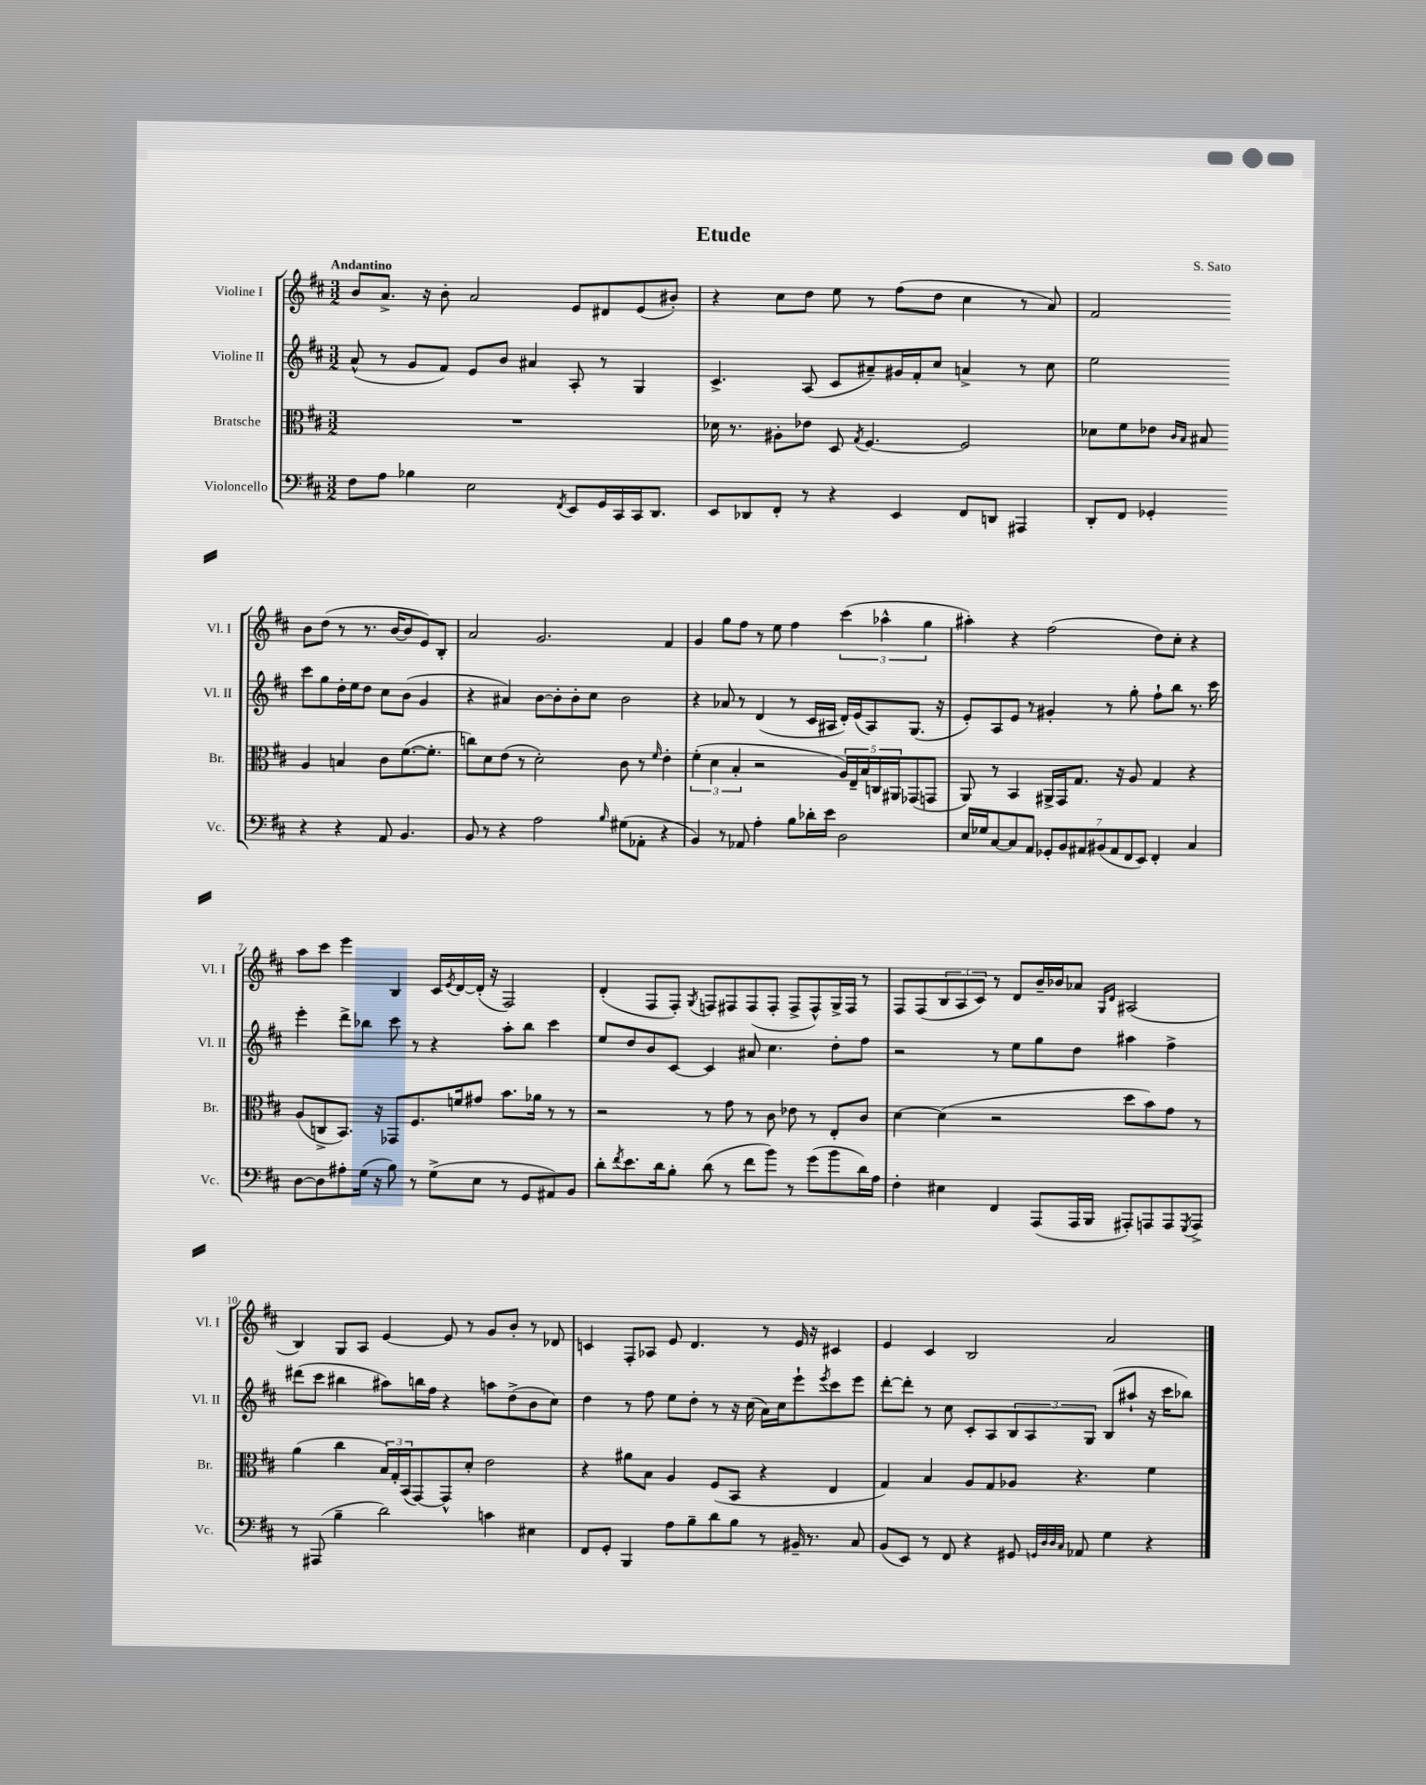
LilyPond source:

\header { title = "Etude" composer = "S. Sato" }
<<
\new StaffGroup <<
\new Staff = "s0" \with { instrumentName = "Violine I" shortInstrumentName = "Vl. I" } {
    \clef treble \key d \major \numericTimeSignature \time 3/2 \tempo "Andantino"
    b'8 a'8.-> r16 b'8-. a'2 e'8 dis'8 e'8( bis'8-.) |
    r4 cis''8 d''8 e''8 r8 fis''8( d''8 cis''4 r8 a'8) |
    fis'2 b'8 d''8( r8 r8. b'16~ b'8 e'8) b8-. |
    a'2 g'2. fis'4 |
    g'4 g''8 fis''8 r8 e''8 fis''4 \tuplet 3/2 { cis'''4( aes''4-^ g''4 } |
    ais''4-.) r4 fis''2( d''8) cis''8-. r4 |
    a''8 cis'''8 e'''4 b4 cis'16 \acciaccatura { e'8 } d'16~ d'16-.( r16 fis2) |
    d'4-.( fis8 fis8-.) \acciaccatura { g8 } f8 fis8 fis8( fis8-. fis8-> fis8-^) g16-> fis16 r8 |
    fis8 fis8( \tuplet 3/2 { b8 a8 cis'8) } r8 d'8 b'16-- bes'16 aes'8 \grace { g16 d'16 } ais2( |
    b4) g8 a8 e'4~ e'8 r8 g'8 b'8-. r8 des'8 |
    c'4 fis8-. aes8 e'8 d'4. r8 e'16 r16 cis'4 |
    e'4 cis'4 b2 a'2 \bar "|." |
}
\new Staff = "s1" \with { instrumentName = "Violine II" shortInstrumentName = "Vl. II" } {
    \clef treble \key d \major \numericTimeSignature \time 3/2
    a'8-^( r8 g'8 fis'8) e'8 b'8 ais'4 a8-. r8 g4 |
    cis'4.-> a8( cis'8 ais'8--) gis'16 fis'16-. cis''8 a'4-> r8 cis''8 |
    e''2 cis'''8 g''8 d''16-. e''16 d''8 cis''8 b'8( g'4 |
    r4 ais'4) b'8~ b'8-. b'8-. cis''8 b'2 |
    r4 aes'8 r8 d'4( r8 cis'16 ais16 d'16-.) e'16( ais8) g8.( r16 |
    e'8-.) a8 e'8 r8 gis'4-. r8 g''8-. fis''8-! b''8 r8. cis'''16 |
    e'''4-. d'''8-> bes''8 cis'''8 r8 r4 a''8-. bes''8 cis'''4 |
    e''8 d''8 b'8 cis'8~ cis'4 ais'8 cis''4. d''8-. fis''8 |
    r2 r8 e''8 g''8 d''8 ais''4 fis''4-> |
    dis'''8( cis'''8 bis''4 ais''8) b''16 fis''16 r4 a''8 d''8->( b'8 cis''8) |
    d''4 r8 fis''8 e''8 d''8-. r8 r16 cis''16( a'16) cis''16 e'''8-! \acciaccatura { e'''8 } cis'''8 e'''8 |
    d'''8~-. d'''8-. r8 cis''8 cis'8-. a8 \tuplet 3/2 { b8 a8 g8 } b8( ais''8-! r16 cis'''16 bes''8) \bar "|." |
}
\new Staff = "s2" \with { instrumentName = "Bratsche" shortInstrumentName = "Br." } {
    \clef alto \key d \major \numericTimeSignature \time 3/2
    R1. |
    des'16 r8. ais8-. ees'8 d8 \acciaccatura { g8 } fis4.~ fis2 |
    des'8 fis'8 ees'8 \grace { cis'16 b16 } bis8 a4 b4 cis'8 fis'8.~( fis'8.-. |
    c''8) d'8 e'8( r8 d'2-.) cis'8 r8 \grace { fis'16 } e'4-. |
    \tuplet 3/2 { fis'4-.( d'4 b4-. } r2 \tuplet 5/4 { a16) e16-- b16 c16 ais,16 } ges,8( g,8 |
    a,8) r8 b,4 ais,16-> g,16 g8. r16 a8 g4 r4 |
    a8( c8-> b,8.) r16 ges,8 fis8. f'16 gis'8 b'8. aes'16 r8 r8 |
    r2 r8 g'8 r8 cis'8 ees'8 r8 e8-. cis'8 |
    d'4~ d'4( r2 d''8 b'8) g'8 r8 |
    a'4( cis''4 \tuplet 3/2 { b16) g16-. b,16( } g,8~) g,8-^ d'8-. e'2 |
    r4 ais'8 b8 a4 fis8( b,8 r4 e4 |
    g4) b4 a8 g8 aes8 r4. fis'4 \bar "|." |
}
\new Staff = "s3" \with { instrumentName = "Violoncello" shortInstrumentName = "Vc." } {
    \clef bass \key d \major \numericTimeSignature \time 3/2
    fis8 a8 bes4 e2 \acciaccatura { fis,8 } e,8 g,16 cis,16 cis,16 d,8. |
    e,8 des,8 fis,8-. r8 r4 e,4 fis,8 d,8 ais,,4 |
    d,8-. fis,8 ges,4-. r4 r4 a,8 b,4. |
    b,8 r8 r4 a2 \grace { b16 } gis8( aes,8-. r4 |
    b,4) r8 aes,8 a4-. b8 des'16-. e'16 d2 |
    e16 ges16 cis8~ cis8 a,8 \tuplet 7/4 { ges,8-. b,8 ais,8 bis,8( ais,8 fis,8 e,8) } fis,4-. cis4 |
    d8~ d8 ais8-. g16( r16 b8) r8 g8->( e8 r8 g,8 ais,8) b,8 |
    d'8-. \acciaccatura { fis'8 } e'8. d'16 b8-. d'8( r8 fis'8 b'8) r8 g'8( b'8 d'16) a16 |
    fis4-. eis4 fis,4 a,,8( a,,16 b,,16 ais,,8-.) a,,8 a,,8 \acciaccatura { g,,8 } a,,8-> |
    r8 ais,,8( b4-- d'2) c'4 eis4 |
    fis,8 g,8-. b,,4 a8 b8-- d'8 b8 r8 bis,16-- r8. cis8 |
    b,8( e,8) r8 fis,8 r4 gis,8 \grace { g,32 d32 d32 cis32 } aes,8 g4 r4 \bar "|." |
}
>>
>>
